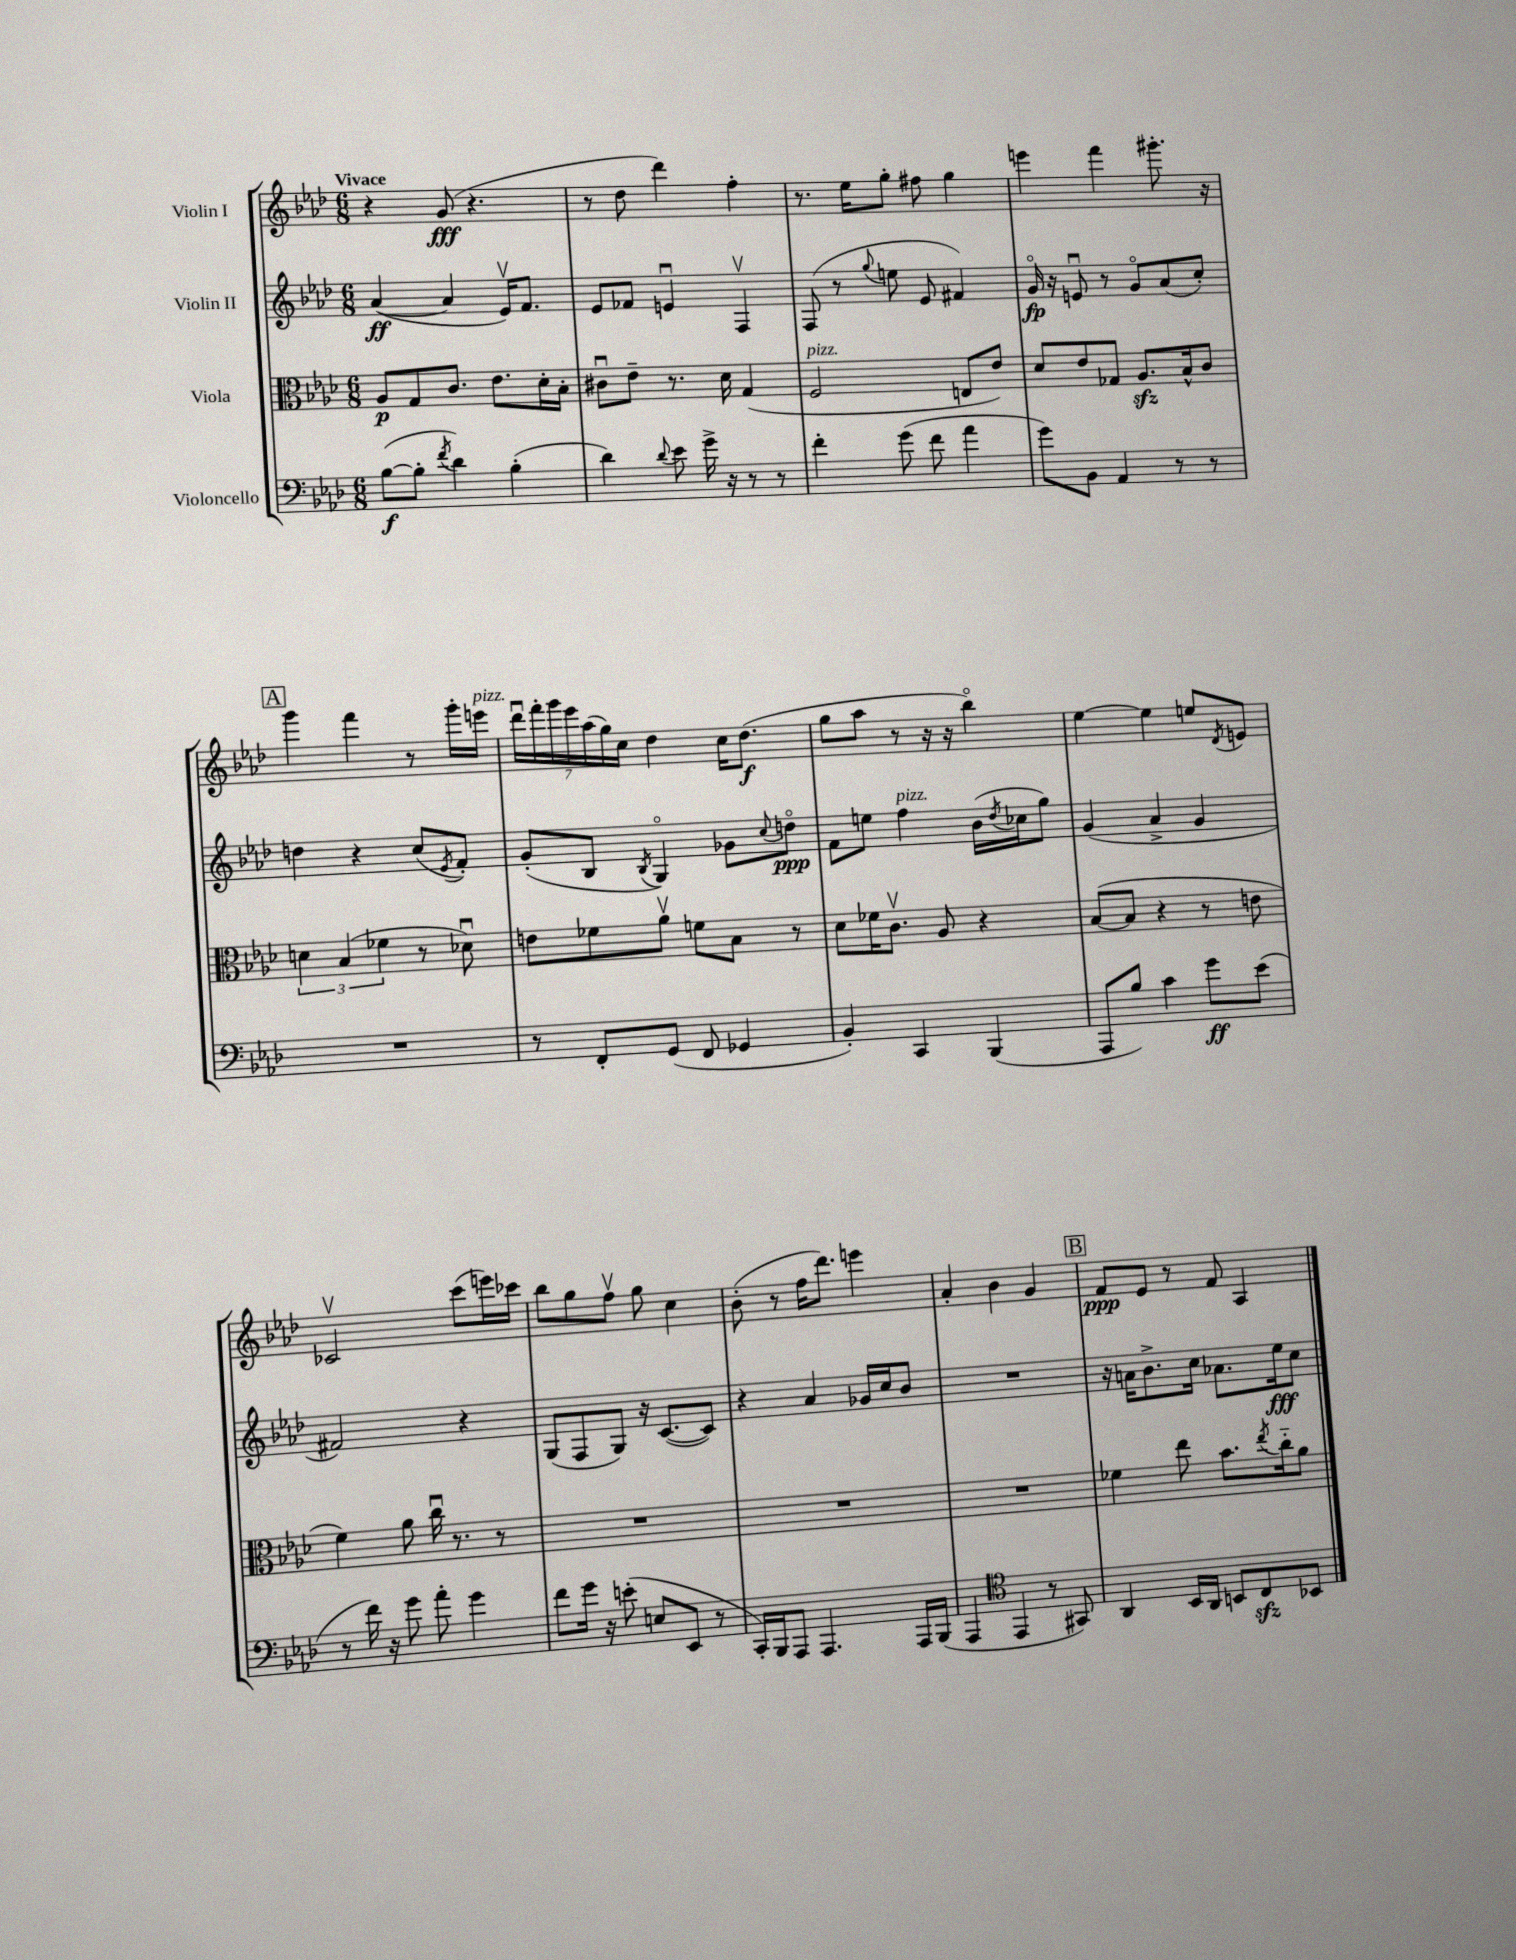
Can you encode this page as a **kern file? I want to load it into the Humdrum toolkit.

**kern	**kern	**kern	**kern
*staff4	*staff3	*staff2	*staff1
*clefF4	*clefC3	*clefG2	*clefG2
*k[b-e-a-d-]	*k[b-e-a-d-]	*k[b-e-a-d-]	*k[b-e-a-d-]
*M6/8	*M6/8	*M6/8	*M6/8
([8B-\L	8A-/L	([4a-/	4r
8B-'\]J	8G/	.	.
8qf/	.	.	.
4d-\)	8.c/J	4a-/]	(8g/
.	.	.	4.r
.	8.e-\L	.	.
(4B-'\	.	16e-v/LK)	.
.	.	8.f/J	.
.	16d-'\L	.	.
.	16B-'\JJ	.	.
=	=	=	=
4d-\)	8c#u\L	8e-/L	8r
.	8e-~\J	8f-/J	8dd-\
8qqd-/	.	.	.
8e-\	8.r	4eu/	4ddd-\)
16g^\	.	.	.
16r	16d-\	.	.
8r	(4G/	4Fv/	4ff'\
8r	.	.	.
=	=	=	=
4f'\	2F/	(8F/	8.r
.	.	8r	.
.	.	.	16ee-\LK
.	.	8qqgg/	.
(8g\	.	8ee\	8gg'\J
8f\	.	8e-/	8ff#\
4a-\	8E/L	4f#/)	4gg\
.	8e-/J)	.	.
=	=	=	=
8g\L)	8d-/L	16go/	4eee\
.	.	16r	.
8BB-\J	8e-/	8eu/	.
4AA-/	8G-/J	8r	4fff\
.	8.A-/L	8go/L	.
8r	.	(8a-/	8.ggg#'\
.	16B-^^/k	.	.
8r	8c/J	8cc'/J)	.
.	.	.	16r
=	=	=	=
2.r	6d\	4dd\	4ggg\
.	(6B-/	.	.
.	.	4r	4fff\
.	6f-\	.	.
.	8r	(8cc/L	8r
.	.	8qe-/	.
.	8d-u\)	8f'/J)	16ggg'\LL
.	.	.	16eee\JJ
=	=	=	=
8r	8e\L	(8g'/L	28ddd-u\LL
.	.	.	28fff'\
.	.	.	28ggg\
.	.	.	28eee-\
8FF'/L	8f-\	8B-/J	.
.	.	.	(28aa-\
.	.	.	28gg\)
.	.	.	28cc\JJ
.	.	8qB-/	.
(8GG/J	8a-v\J	4Go/)	4dd-\
8FF/	8f\L	.	.
4GG-/	8B-\J	8g-\L	16cc\LK
.	.	.	(8.dd-\J
.	.	8qqcc/	.
.	8r	8ddo\J	.
=	=	=	=
4BB-'/)	8d-\L	8f\L	8gg\L
.	16f-\K	8ee\J	8aa-\J
.	8.cv\J	.	.
4CC/	.	4ff\	8r
.	8A-/	.	16r
.	.	.	16r
(4BBB-/	4r	(16b-\LL	4bb-o\)
.	.	8qdd-/	.
.	.	16cc-\J	.
.	.	8gg\J)	.
=	=	=	=
8AAA-/L	([8B-/L	(4g/	[4ee-\
8B-/J)	8B-/]J	.	.
4c\	4r	4a-^/	4ee-\]
8g\L	8r	4g/	8ee/L
.	.	.	8qd-/
(8e-\J	8e\	.	8e/J
=	=	=	=
8r	4f\)	2f#/)	2c-v/
16f\)	.	.	.
16r	.	.	.
8g\	8a-\	.	.
8a-'\	16ccu\	.	.
.	8.r	.	.
4g\	.	4r	(8ccc\L
.	8r	.	16eee\L)
.	.	.	16ccc-\JJ
=	=	=	=
8f\L	2.r	(8G/L	8bb-\L
16g\Jk	.	8F/	8gg\
16r	.	.	.
(8e'\	.	8G/J)	8ffv\J
8E/L	.	16r	8gg\
.	.	([8.c/L	.
8EE-/J	.	.	4cc\
8r	.	8c/]J)	.
=	=	=	=
16CC'/LL)	2.r	4r	(8b-'\
16BBB-/J	.	.	.
8AAA-/J	.	.	8r
4.AAA-/	.	4a-/	16ff\LK
.	.	.	8.ddd-\J)
.	.	16g-/LL	4eee\
.	.	16cc/J	.
16AAA-/LL	.	8b-/J	.
(16BBB-/JJ	.	.	.
=	=	=	=
4AAA-/	2.r	2.r	4a-'/
*clefC4	*	*	*
4EE-/	.	.	4b-\
8r	.	.	4g/
8GG#/)	.	.	.
=	=	=	=
4AA-/	4f-\	16r	8f/L
.	.	16a\LK	.
.	.	8.b-^\	8e-/J
16BB-/LL	8ee-\	.	8r
16AA-/JJ	.	16cc\Jk	.
8BB/L	8.b-\L	8.a-\L	8f/
8C/	.	.	4A-/
.	8qee-/	.	.
.	16cc'~\k	16ee-\k	.
8BB-/J	8a-\J	8cc\J	.
==	==	==	==
*-	*-	*-	*-
